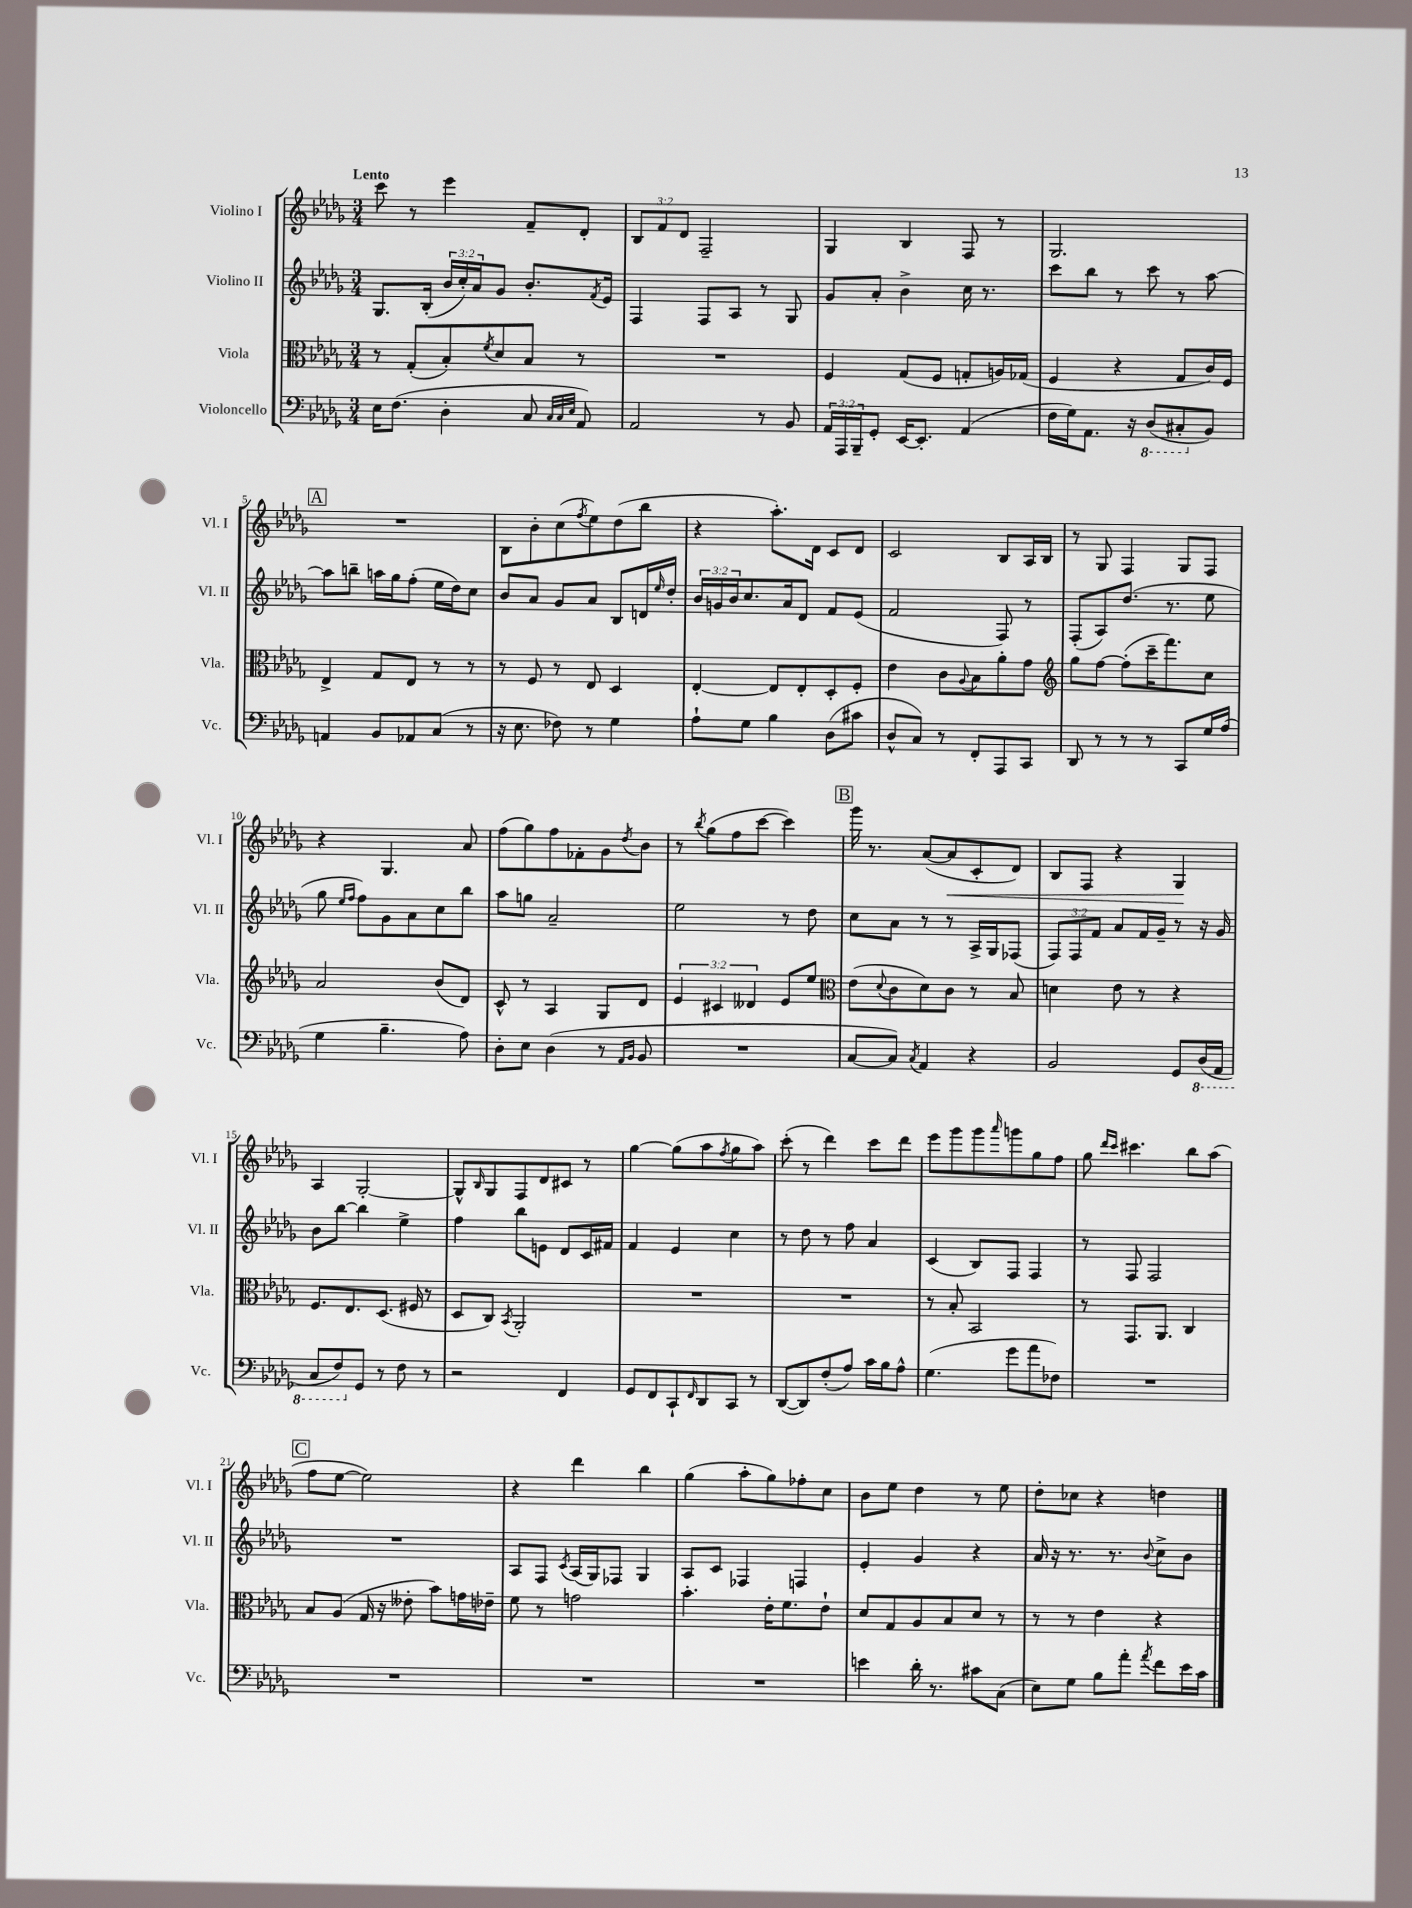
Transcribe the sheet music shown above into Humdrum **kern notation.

**kern	**kern	**kern	**kern
*staff4	*staff3	*staff2	*staff1
*clefF4	*clefC3	*clefG2	*clefG2
*k[b-e-a-d-g-]	*k[b-e-a-d-g-]	*k[b-e-a-d-g-]	*k[b-e-a-d-g-]
*M3/4	*M3/4	*M3/4	*M3/4
16E-\LK	8r	8.G-/L	8ccc\
(8.F\J	.	.	.
.	(8G-'/L	.	8r
.	.	(16B-'/Jk	.
4D-'\	8B-'/)	24b-/LL	4eee-\
.	.	24cc'/)	.
.	.	24a-/J	.
.	8qf/	.	.
.	8d-/	8g-/J	.
8C/	8B-/J	8.b-'/L	8f~/L
32qqC/LLL	.	.	.
32qqC/	.	.	.
32qqE-/JJJ	.	.	.
8AA-/)	8r	.	8d-'/J
.	.	8qf/	.
.	.	16e-/Jk	.
=	=	=	=
2AA-/	2.r	4F/	12B-/L
.	.	.	12f/
.	.	.	12d-/J
.	.	8F/L	2F~/
.	.	8A-/J	.
8r	.	8r	.
8BB-/	.	8G-/	.
=	=	=	=
24AA-/LL	4F/	8g-/L	4G-/
24AAA-/	.	.	.
24BBB-~/J	.	.	.
8GG-'/J	.	8a-'/J	.
[16EE-/LK	(8G-/L	4b-^\	4B-/
8.EE-'/]J	.	.	.
.	8F/J	.	.
(4AA-/	8G'/L	16cc\	8F/
.	.	8.r	.
.	16A/L)	.	8r
.	(16G-/JJ	.	.
=	=	=	=
16F\LL	4F/	8ccc\L	2.G-/
16G-\J)	.	.	.
8.AA-\J	.	8bb-\J	.
.	4r	8r	.
16r	.	.	.
(8DD-/L	.	8ccc\	.
8CC#'/	8G-/L	8r	.
8BB-/J)	16c/L)	[8aa-\	.
.	16F/JJ	.	.
=	=	=	=
4AA/	4E-^/	8aa-\]L	2.r
.	.	8bb~\J	.
8BB-/L	8G-/L	16aa\LL	.
.	.	16gg-\J	.
8AA-/	8E-/J	(8ff'\J	.
(8C/J	8r	16ee-\LL	.
.	.	16dd-\J)	.
8r	8r	8cc\J	.
=	=	=	=
16r	8r	8b-/L	8B-\L
8.E-\	.	.	.
.	8F/	8a-/J	8b-'\
8F-\)	8r	8g-/L	(8cc\
.	.	.	8qff/
8r	8E-/	8a-/J	8ee-\)
4G-\	4D-/	8B-/L	(8dd-\
.	.	16d/L	8bb-\J
.	.	16qqee-/	.
.	.	16dd-'/JJ	.
=	=	=	=
8A-`\L	[4E-'/	24b-/LL	4r
.	.	24g/	.
.	.	24b-/J	.
8G-\J	.	8.cc/	.
4B-\	8E-/]L	.	8.aa-'\L)
.	.	16a-/k	.
.	8E-'/	8d-/J	.
.	.	.	16d-\Jk
(8D-\L	8D-'/	8f/L	8c/L
8c#\J	8F'/J	(8e-/J	8d-/J
=	=	=	=
8D-^^/L	4e-\	2f/	2c/
8C/J)	.	.	.
8r	8c\L	.	.
.	8qqA-/	.	.
8FF'/L	8B-\	.	.
8AAA-/	8a-'\	8F/)	8B-/L
8CC/J	8g-\J	8r	16A-/L
.	.	.	16B-/JJ
=	=	=	=
*	*clefG2	*	*
8DD-/	8gg-\L	(8F'/L	8r
8r	[8ff\J	8A-/)	8G-/
8r	(8ff'\]L	(8.dd-/J	4F/
8r	16ccc~\K	.	.
.	8.fff\)	8.r	.
8CC/L	.	.	8G-/L
16G-/L	8cc\J	8ee-\	8F/J
(16A-/JJ	.	.	.
=	=	=	=
4G-\	2a-/	8gg-\	4r
.	.	16qqee-/LL	.
.	.	16qqff/JJ	.
.	.	8ff\L)	.
4.B-~\	.	8g-\	4.G-/
.	.	8a-\	.
.	(8b-/L	8cc\	.
8A-\)	8d-/J)	8bb-\J	8a-/
=	=	=	=
8D-'\L	8c^^/	8aa-\L	(8ff\L
8E-\J	8r	8gg\J	8gg-\)
(4D-\	4A-/	2a-~/	8ff\
.	.	.	8f-'\
8r	8G-/L	.	8g-\
16qqAA-/LL	.	.	.
16qqBB-/JJ	.	.	8qdd-/
8BB-/	8d-/J	.	8b-\J
=	=	=	=
2.r	6e-/	2ee-\	8r
.	.	.	8qbb-/
.	.	.	(8gg-\L
.	6c#/	.	.
.	.	.	8ff\
.	6d--/	.	.
.	.	.	[8ccc\J
.	8e-/L	8r	4ccc\])
.	8ee-/J	8dd-\	.
=	=	=	=
*	*clefC3	*	*
[8C/L	(8e-\L	8cc\L	16ggg-\
.	.	.	8.r
.	8qqd-/	.	.
8C/]J)	8c\	8a-\J	.
8qC/	.	.	.
4AA-/	8d-\)	8r	([8a-/L
.	8c\J	8r	8a-/]
4r	8r	16A-^/LL	8c'/
.	.	16G-/J	.
.	8B-/	(8F-/J	8d-/J)
=	=	=	=
2BB-/	4d\	12F/L)	8B-/L
.	.	12F/	.
.	.	.	8F/J
.	.	12f/J	.
.	8e-\	8a-/L	4r
.	8r	16f/L	.
.	.	16g-~/JJ	.
8GG-/L	4r	8r	4G-/
(16DD-/L	.	16r	.
16AAA-/JJ	.	16g-/	.
=	=	=	=
8CC/L	8.F/L	8b-\L	4A-/
8FF/)	.	[8bb-\J	.
.	8.E-/	.	.
8GG-/J	.	4bb-\]	[2G-'/
8r	(8.D-/J	.	.
8F\	.	4ee-^\	.
.	16F#/	.	.
8r	8r	.	.
=	=	=	=
2r	8D-/L	4ff\	8G-^^/]L
.	.	.	16qqB-/
.	8C/J)	.	8G-/
.	8qBB-/	.	.
.	2AA-'/	8bb-\L	8F/
.	.	8e\J	8d-/
4FF/	.	8d-/L	8c#/J
.	.	16c/L	8r
.	.	16f#/JJ	.
=	=	=	=
8GG-/L	2.r	4f/	[4gg-\
8FF/	.	.	.
8CC`/	.	4e-/	(8gg-\]L
16qqFF/	.	.	.
8DD-/	.	.	8aa-\
.	.	.	8qff/
8CC/J	.	4cc\	8gg-\
8r	.	.	8aa-\J)
=	=	=	=
([8DD-/L	2.r	8r	(8ccc'\
8DD-/])	.	8dd-\	8r
(8F'/	.	8r	4ddd-\)
8A-/J)	.	8ff\	.
16c\LL	.	4a-/	8ccc\L
16B-\J	.	.	.
8A-^^\J	.	.	8ddd-\J
=	=	=	=
(4.G-\	8r	(4c/	8eee-\L
.	8B-'/	.	8ggg-\
.	2BB-/	8B-/L)	8ggg-\
.	.	.	16qqaaa-/
8g-\L	.	8F/J	8ggg\
8a-\	.	4F/	8gg-\
8F-\J)	.	.	8ff\J
=	=	=	=
2.r	8r	8r	8gg-\
.	.	.	16qqddd-/LL
.	.	.	16qqccc/JJ
.	8.GG-/L	8F/	4.ccc#\
.	.	2F/	.
.	8.AA-/J	.	.
.	4C/	.	8bb-\L
.	.	.	(8aa-\J
=	=	=	=
2.r	8B-/L	2.r	8ff\L
.	(8A-/J	.	[8ee-\J
.	16G-/	.	2ee-\])
.	16r	.	.
.	8e--'\	.	.
.	8b-\L)	.	.
.	16g\L	.	.
.	16e-~\JJ	.	.
=	=	=	=
2.r	8f\	8A-/L	4r
.	8r	8F/J	.
.	.	8qc/	.
.	2g\	(16A-/LL	4ddd-\
.	.	16G-/J)	.
.	.	8F-/J	.
.	.	4G-/	4bb-\
=	=	=	=
2.r	4.b-'\	8A-/L	(4gg-\
.	.	8c/J	.
.	.	4F-/	8aa-'\L
.	16e-'\LK	.	8gg-\)
.	8.f\	.	.
.	.	4F/	8ff-'\
.	8e-`\J	.	8cc\J
=	=	=	=
4e\	8d-/L	4e-'/	8b-\L
.	8G-/	.	8ee-\J
16d-'\	8A-/	4g-/	4dd-\
8.r	.	.	.
.	8B-/	.	.
8c#\L	8d-/J	4r	8r
(8C\J	8r	.	8ee-\
=	=	=	=
8E-\L)	8r	16a-/	8dd-'\L
.	.	16r	.
8G-\J	8r	8.r	8cc-\J
8B-\L	4e-\	.	4r
.	.	8.r	.
8a-'\J	.	.	.
8qa-/	.	8qqb-/	.
8f\L	4r	8cc^\L	4dd\
16e-\L	.	8b-\J	.
16c\JJ	.	.	.
==	==	==	==
*-	*-	*-	*-
